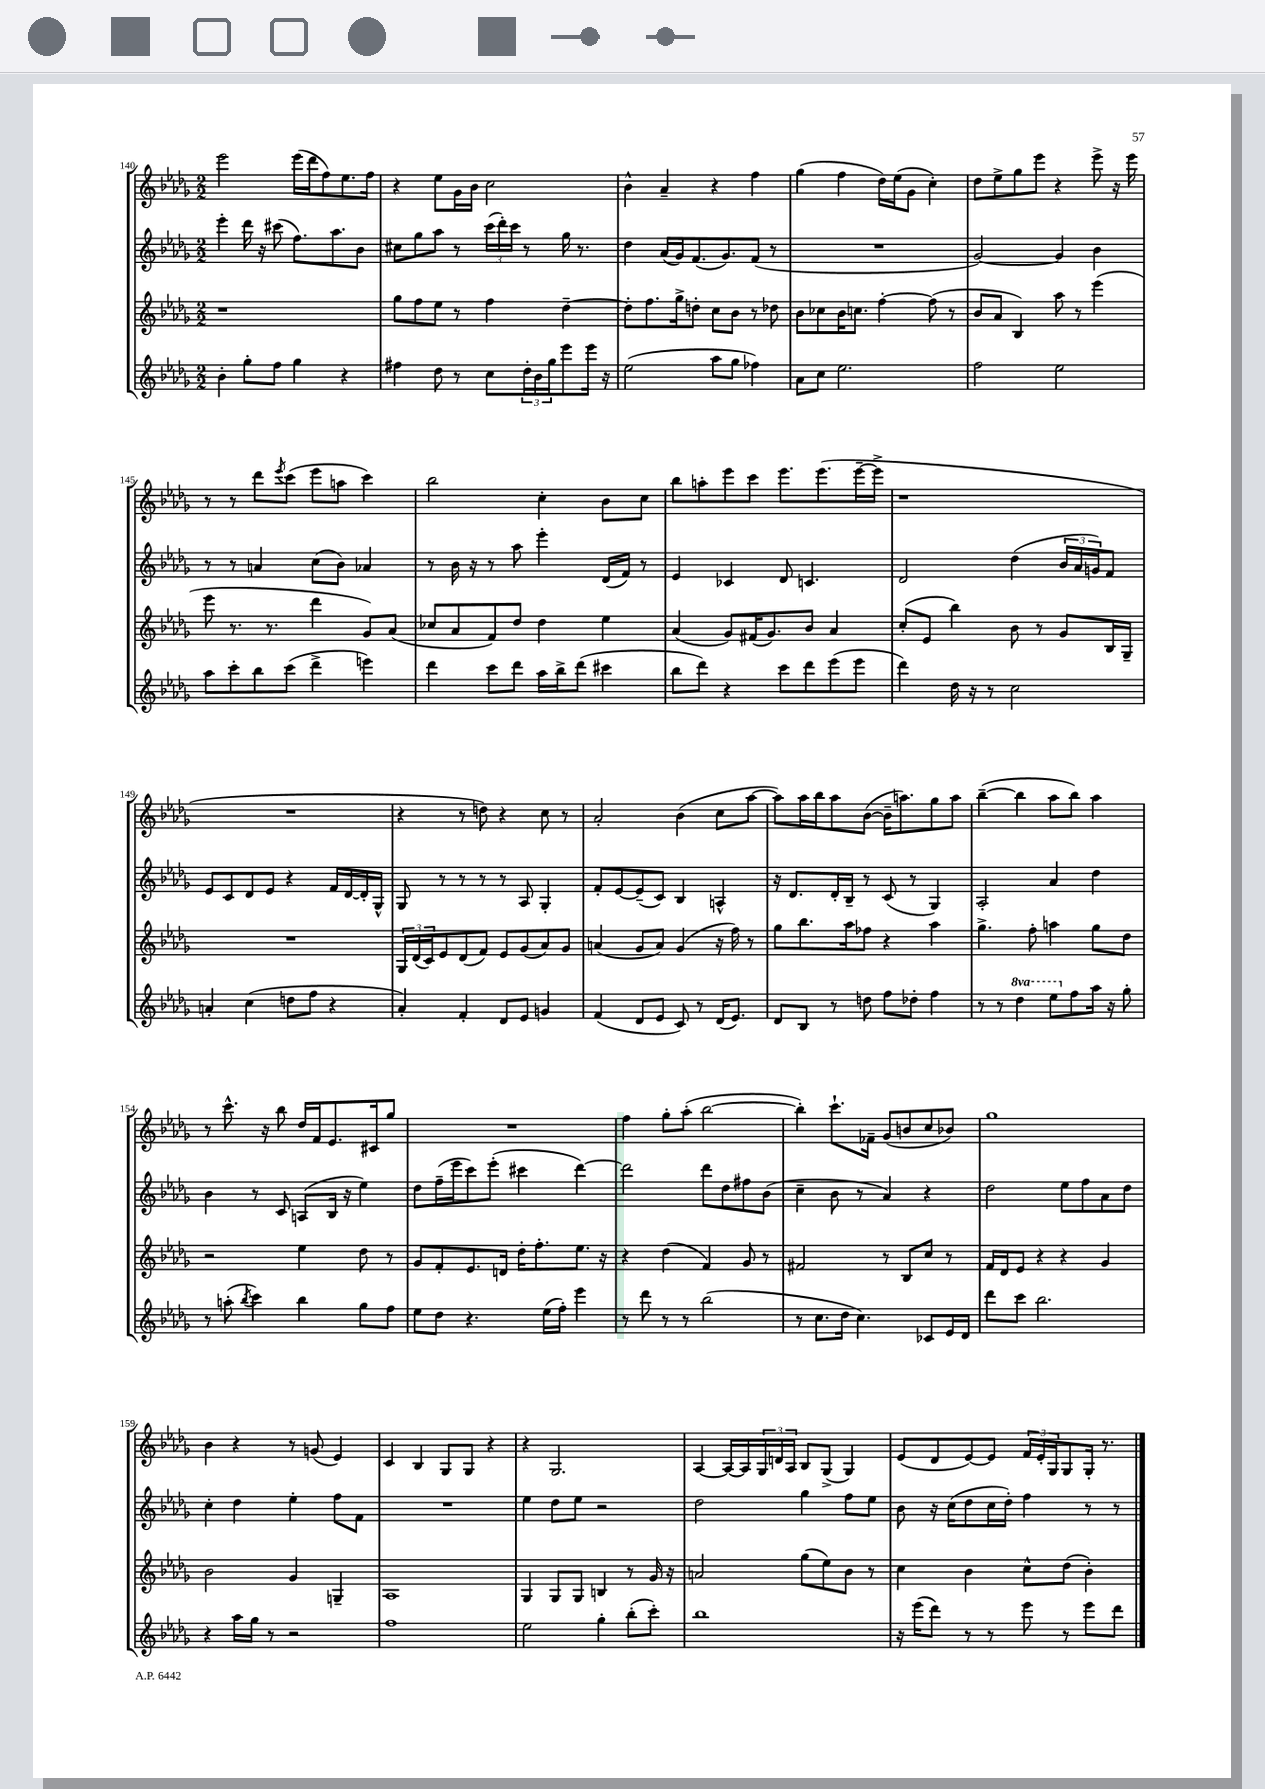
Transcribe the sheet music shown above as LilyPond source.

<<
\new StaffGroup <<
\new Staff = "s0" {
    \clef treble \key des \major \numericTimeSignature \time 2/2
    ees'''2 ees'''16( des'''16 f''8) ees''8. f''16 |
    r4 ees''8 ges'16 bes'16 c''2 |
    bes'4-^ aes'4-- r4 f''4 |
    ges''4( f''4 des''16) ees''16( ges'8 c''4-.) |
    des''8 ees''8-> ges''8 ees'''8 r4 ees'''8-> r16 ees'''16 |
    r8 r8 des'''8 \acciaccatura { ees'''8 } c'''8( ees'''8 a''8 c'''4) |
    bes''2 c''4-. bes'8 c''8 |
    bes''8 a''8-. ees'''8 c'''8 ees'''8. ees'''8.( ees'''16~-- ees'''16-> |
    r1 |
    R1 |
    r4 r8 d''8) r4 c''8 r8 |
    aes'2-. bes'4( c''8 aes''8~ |
    aes''8) aes''16 bes''16 aes''8 bes'8~( bes'16-- a''8.) ges''8 a''8 |
    bes''4~--( bes''4 aes''8 bes''8) aes''4 |
    r8 c'''8.-^ r16 bes''8 des''16 f'16 ees'8. cis'16 ges''8 |
    R1 |
    f''4 ges''8-. aes''8-.( bes''2~ |
    bes''4-.) c'''8.-! fes'16-- ges'8( b'8 c''8 bes'8) |
    ges''1 |
    bes'4 r4 r8 g'8( ees'4) |
    c'4 bes4 ges8 ges8 r4 |
    r4 ges2. |
    aes4~ aes16~ aes16 \tuplet 3/2 { ges16 d'16 aes16 } bes8 ges8->( ges4) |
    ees'8( des'8 ees'8~) ees'8 \tuplet 3/2 { f'16 ees'16-. ges16 } ges8 ges16-. r8. \bar "|." |
}
\new Staff = "s1" {
    \clef treble \key des \major \numericTimeSignature \time 2/2
    ees'''4-. des'''16 r16 cis'''8( f''8.) aes''8. bes'8 |
    cis''8 ges''8 aes''8 r8 \tuplet 3/2 { c'''16( des'''16-.) c'''16 } r8 ges''16 r8. |
    des''4 aes'16( ges'16) f'8.( ges'8.) f'8( r8 |
    R1 |
    ges'2~) ges'4 bes'4 |
    r8 r8 a'4 c''8( bes'8) aes'4 |
    r8 bes'16 r16 r8 aes''8 ees'''4-. des'16( f'16) r8 |
    ees'4 ces'4 des'8 c'4. |
    des'2 des''4( \tuplet 3/2 { bes'16 aes'16 g'16) } f'8 |
    ees'8 c'8 des'8 ees'8 r4 f'16 des'16~ des'16-. ges16-^ |
    ges8 r8 r8 r8 r8 aes8 ges4-. |
    f'8-. ees'8~ ees'8--( c'8) bes4 a4-^ |
    r16 des'8. des'16-. bes16-- r8 c'8( r8 ges4) |
    aes2-. aes'4 des''4 |
    bes'4 r8 c'8 a8( bes16 r16 ees''4) |
    des''8 f''16--( ees'''16 c'''8) ees'''8-.( cis'''4 des'''4~) |
    des'''2 des'''8 des''8 fis''8 bes'8( |
    c''4-- bes'8 r8 aes'4) r4 |
    des''2 ees''8 f''8 aes'8 des''8 |
    c''4-. des''4 ees''4-. f''8 f'8 |
    R1 |
    ees''4 des''8 ees''8 r2 |
    des''2 ges''4 f''8 ees''8 |
    bes'8 r16 c''16( des''8 c''16 des''16-.) f''4 r8 r8 \bar "|." |
}
\new Staff = "s2" {
    \clef treble \key des \major \numericTimeSignature \time 2/2
    r1 |
    ges''8 f''8 ees''8 r8 f''4 des''4~-- |
    des''8-. f''8. ges''16-> d''8-. c''8 bes'8 r8 des''8 |
    bes'8 ces''8 bes'16 c''8. f''4~-. f''8( r8 |
    bes'8 aes'8 bes4) aes''8 r8 ees'''4( |
    ees'''8 r8. r8. des'''4 ges'8) aes'8( |
    ces''8 aes'8 f'8) des''8 des''4 ees''4 |
    aes'4( ges'8) fis'16( ges'8.) bes'8 aes'4 |
    c''8-.( ees'8 bes''4) bes'8 r8 ges'8 bes16 ges16-- |
    R1 |
    \tuplet 3/2 { ges16 des'16( c'16) } ees'8 des'8( f'8) ees'8 ges'8( aes'8) ges'8 |
    a'4( ges'8 a'8) ges'4( r16 f''16) r8 |
    ges''8 bes''8. aes''16 fes''8 r4 aes''4 |
    ges''4.-> f''8-. a''4 ges''8 des''8 |
    r2 ees''4 des''8 r8 |
    ges'8 f'8-. ees'8. d'16 des''16-. f''8.-. ees''8. r16 |
    r4 des''4( f'4) ges'8 r8 |
    fis'2 r8 bes8 c''8 r8 |
    f'16 des'16 ees'8 r4 r4 ges'4 |
    bes'2 ges'4 g4-- |
    aes1 |
    ges4 ges8 ges8 b4 r8 ges'16 r16 |
    a'2 ges''8( ees''8) bes'8 r8 |
    c''4 bes'4 c''8-^ des''8( bes'4-.) \bar "|." |
}
\new Staff = "s3" {
    \clef treble \key des \major \numericTimeSignature \time 2/2 \set Staff.ottavationMarkups = #ottavation-simple-ordinals
    bes'4-. ges''8-. f''8 ges''4 r4 |
    fis''4 des''8 r8 c''8 \tuplet 3/2 { des''16-. bes'16 ges''16 } ees'''8 ees'''16 r16 |
    ees''2( aes''8 ges''8 fes''4) |
    aes'8 c''8 ees''2. |
    f''2 ees''2 |
    aes''8 c'''8-. bes''8 c'''8( des'''4-> e'''4) |
    des'''4 c'''8 des'''8 aes''16 bes''16-> des'''8( cis'''4 |
    bes''8 des'''8) r4 c'''8 des'''8 ees'''8( ees'''8 |
    des'''4) des''16 r16 r8 c''2 |
    a'4-. c''4( d''8 f''8 r4 |
    aes'4-.) f'4-. des'8 ees'8 g'4 |
    f'4( des'8 ees'8 c'8) r8 des'16( ees'8.) |
    des'8 bes8 r8 d''8 f''8 des''8-. f''4 |
    r8 r8 \ottava #1 des'''4 ees'''8 \ottava #0 f''8 aes''16 r16 ges''8-. |
    r8 a''8-.( \acciaccatura { bes''8 } c'''4) bes''4 ges''8 f''8 |
    ees''8 des''8 r4. ees''16( f''16-.) ees'''4 |
    r8 des'''8 r8 r8 bes''2( |
    r8 c''8. des''16 c''4.) ces'8 ees'16 des'16 |
    des'''8 c'''8 bes''2. |
    r4 aes''16 ges''16 r8 r2 |
    f''1 |
    ees''2 ges''4-. bes''8-.( c'''8-.) |
    bes''1 |
    r16 ees'''16( des'''8) r8 r8 ees'''8 r8 ees'''8 des'''8 \bar "|." |
}
>>
>>
\layout { \context { \Score currentBarNumber = #140 } }
